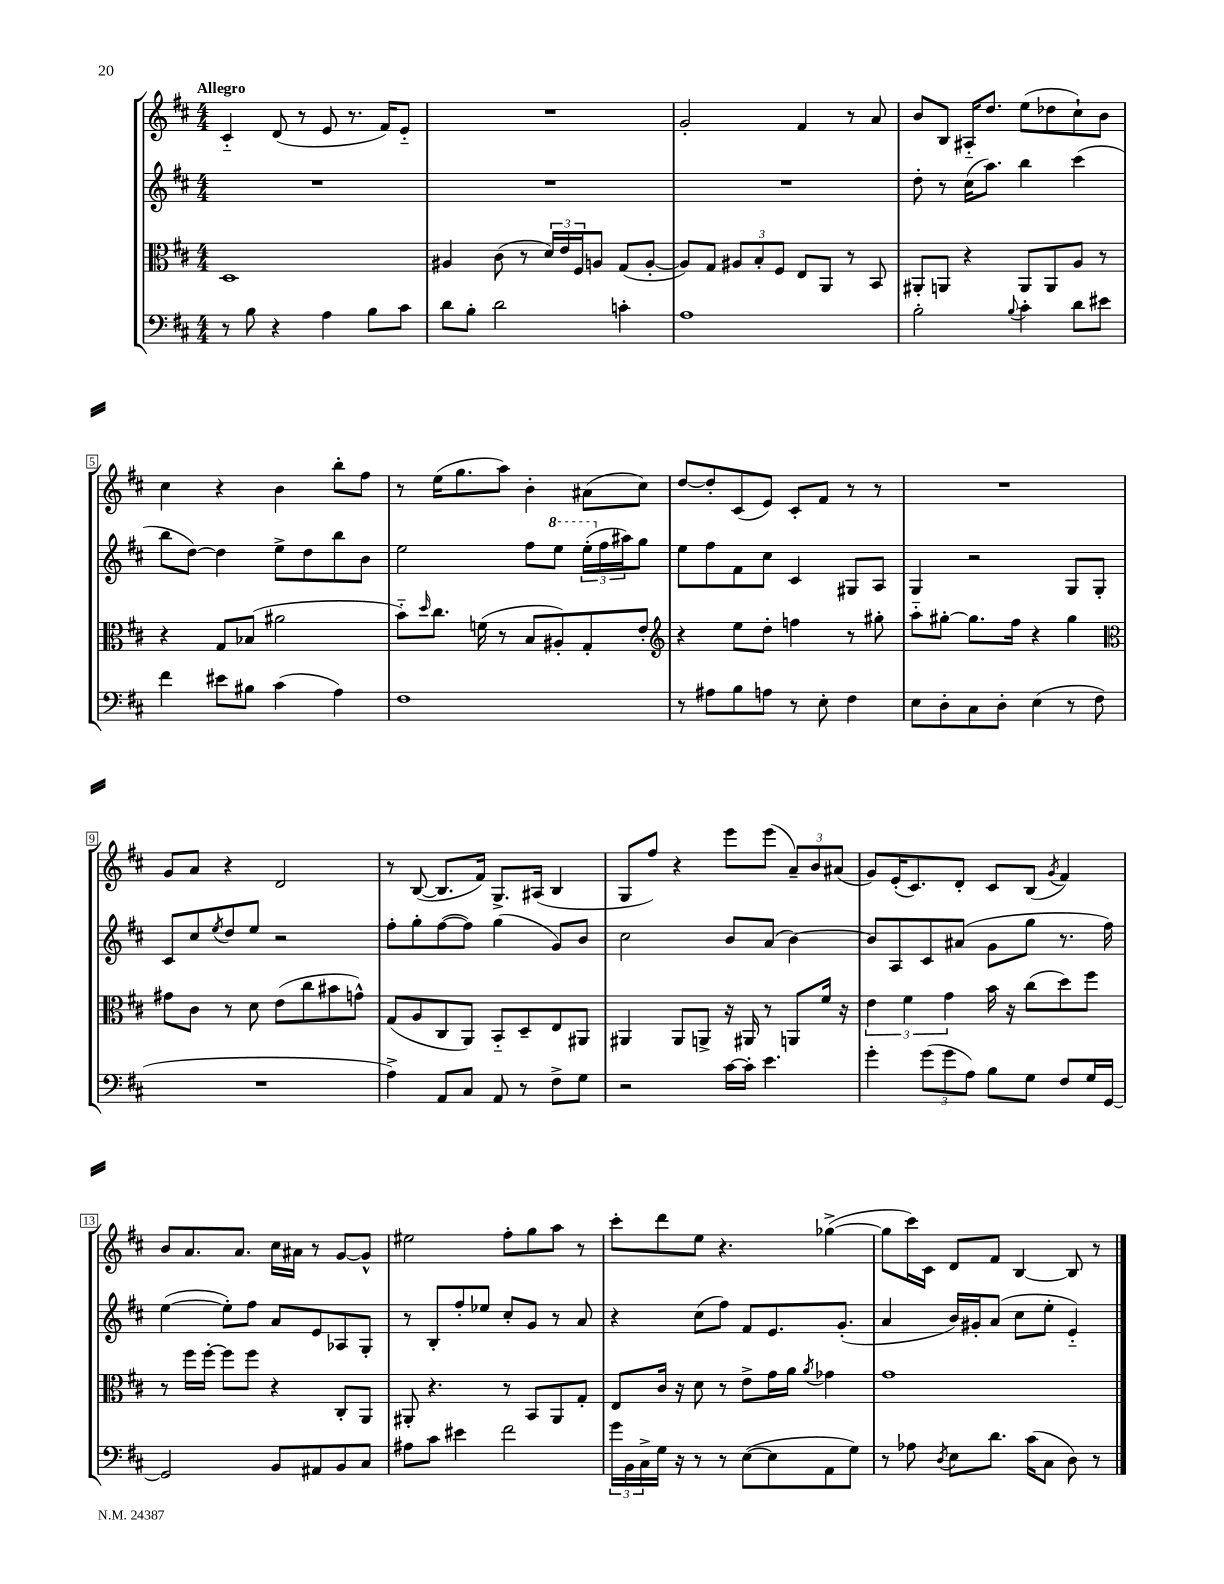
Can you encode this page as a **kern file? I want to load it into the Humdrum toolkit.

**kern	**kern	**kern	**kern
*staff4	*staff3	*staff2	*staff1
*clefF4	*clefC3	*clefG2	*clefG2
*k[f#c#]	*k[f#c#]	*k[f#c#]	*k[f#c#]
*M4/4	*M4/4	*M4/4	*M4/4
8r	1D	1r	4c#'~/
8B\	.	.	.
4r	.	.	(8d/
.	.	.	8r
4A\	.	.	8e/
.	.	.	8.r
8B\L	.	.	.
.	.	.	16f#/LK)
8c#\J	.	.	8e'~/J
=	=	=	=
8d\L	4A#/	1r	1r
8B'\J	.	.	.
2d\	(8c#\	.	.
.	8r	.	.
.	24d/LL)	.	.
.	24e/	.	.
.	24F#/J	.	.
.	8A/J	.	.
4c'\	(8G/L	.	.
.	[8A'/J	.	.
=	=	=	=
1A	8A/]L)	1r	2g'/
.	8G/J	.	.
.	12A#/L	.	.
.	12B'/	.	.
.	12F#/J	.	.
.	8E/L	.	4f#/
.	8AA/J	.	.
.	8r	.	8r
.	8BB/	.	8a/
=	=	=	=
2B'\	8AA#'/L	8dd'\	8b/L
.	8AA/J	8r	8B/J
.	4r	(16cc#\LK	16A#'~/LK
.	.	8.aa\J)	8.dd/J
8qqB/	.	.	.
4c#'\	8AA/L	4bb\	(8ee\L
.	8AA/	.	8dd-\
8d\L	8A/J	(4ccc#\	8cc#`\)
8e#\J	8r	.	8b\J
=	=	=	=
4f#\	4r	8bb\L	4cc#\
.	.	[8dd\J)	.
8e#\L	8G/L	4dd\]	4r
8B#\J	(8B-/J	.	.
(4c#\	2a#\	8ee^\L	4b\
.	.	8dd\	.
4A\)	.	8bb\	8bb'\L
.	.	8b\J	8ff#\J
=	=	=	=
1F#	8b'~\L)	2ee\	8r
.	16qqdd/	.	.
.	8.cc#\J	.	(16ee\LK
.	.	.	8.gg\
.	(16f\	.	.
.	8r	.	8aa\J)
.	8B/L	8ff#\L	4b'\
.	8A#'/)	8eee\J	.
.	8G'/	(24eee'\LL	(8a#\L
.	.	24ff#\	.
.	.	24aa#\J)	.
.	8e'/J	8gg\J	8cc#\J)
=	=	=	=
*	*clefG2	*	*
8r	4r	8ee\L	[8dd/L
8A#\L	.	8ff#\	8dd'/]
8B\	8ee\L	8f#\	(8c#/
8A\J	8dd'\J	8cc#\J	8e/J)
8r	4ff\	4c#/	8c#'/L
8E'\	.	.	8f#/J
4F#\	8r	8G#/L	8r
.	8gg#'\	8A/J	8r
=	=	=	=
8E\L	8aa'~\L	4G/	1r
8D'\	[8gg#'\J	.	.
8C#\	8.gg#\]L	2r	.
8D'\J	.	.	.
.	16ff#\Jk	.	.
(4E\	4r	.	.
8r	4gg#\	8G/L	.
8F#\	.	8G'/J	.
=	=	=	=
*	*clefC3	*	*
1r	8g#\L	8c#/L	8g/L
.	8c#\J	8cc#/	8a/J
.	.	8qee/	.
.	8r	8dd/	4r
.	8d\	8ee/J	.
.	(8e\L	2r	2d/
.	8cc#\	.	.
.	8b#\	.	.
.	8g^^\J)	.	.
=	=	=	=
4A^\)	(8G/L	8ff#'\L	8r
.	8A/	8gg'\	([8B/
8AA/L	8C#/	([8ff#\	8.B/]L
8C#/J	8AA/J)	8ff#\]J)	.
.	.	.	16f#/Jk)
8AA/	8BB'~/L	(4gg\	8.G^/L
8r	8D~/	.	.
.	.	.	(16A#/Jk
8F#^\L	8E/	8g/L)	4B/
8G\J	8AA#/J	8b/J	.
=	=	=	=
2r	4AA#/	2cc#\	8G/L
.	.	.	8ff#/J)
.	8AA#/L	.	4r
.	8AA^/J	.	.
[16c#\LL	16r	8b/L	8eee\L
16c#'\]JJ	16AA#/	.	.
4.e\	8r	(8a/J	(8eee\J
.	8AA/L	[4b\)	12a~/L)
.	.	.	12b/
.	16f#/Jk	.	.
.	.	.	(12a#/J
.	16r	.	.
=	=	=	=
4g'\	6e\	8b/]L	8g/L)
.	.	8A/	(16e'/K
.	6f#\	.	.
.	.	.	8.c#/)
(12g\L	.	8c#/	.
12g\	6g\	.	.
.	.	(8a#/J	8d'/J
12A\J)	.	.	.
8B\L	16b\	8g\L	8c#/L
.	16r	.	.
8G\J	(8cc#\L	8gg\J	(8B/J
.	.	.	8qg/
8F#/L	8dd\)	8.r	4f#/)
16G/L	8ff#\J	.	.
[16GG/JJ	.	16ff#\)	.
=	=	=	=
2GG/]	8r	([4ee\	8b/L
.	16ff#\LL	.	8.a/
.	[16ff#'\JJ	.	.
.	8ff#\]L	8ee'\]L)	.
.	.	.	8.a/J
.	8ff#\J	8ff#\J	.
8BB/L	4r	8a/L	16cc#\LL
.	.	.	16a#\JJ
8AA#/	.	8e/	8r
8BB/	8C#'/L	8A-/	[8g/L
8C#/J	8AA/J	8G'/J	8g^^/]J
=	=	=	=
8A#\L	8AA#'/	8r	2ee#\
8c#\J	4.r	8B'/L	.
4e#\	.	8ff#'/	.
.	.	8ee-/J	.
2f#\	8r	8cc#'/L	8ff#'\L
.	8BB/L	8g/J	8gg\
.	8AA#/	8r	8aa\J
.	8G'/J	8a/	8r
=	=	=	=
24g\LL	8E/L	4r	8ccc#'\L
24BB\	.	.	.
24C#^\	.	.	.
16G\JJ	16c#/Jk	.	8ddd\
16r	16r	.	.
8r	8d\	(8cc#\L	8ee\J
8r	8r	8ff#\J)	4.r
([8E\L	8e^\L	8f#/L	.
8E\]	16g\L	8.e/	.
.	16a\JJ	.	.
.	8qa/	.	.
8AA\	4g-\	.	([4gg-^\
.	.	(8.g'/J	.
8G\J)	.	.	.
=	=	=	=
8r	1g	4a/	8gg-\]L
8A-\	.	.	16ccc#\L)
.	.	.	16c#\JJ
8qD/	.	.	.
8E\L	.	16b/LL)	8d/L
.	.	16g#'/J	.
8.d\J	.	(8a/J	8f#/J
.	.	8cc#\L	[4B/
(16c#\LK	.	.	.
8C#\J	.	8ee'\J	.
8D\)	.	4e'~/)	8B/]
8r	.	.	8r
==	==	==	==
*-	*-	*-	*-
